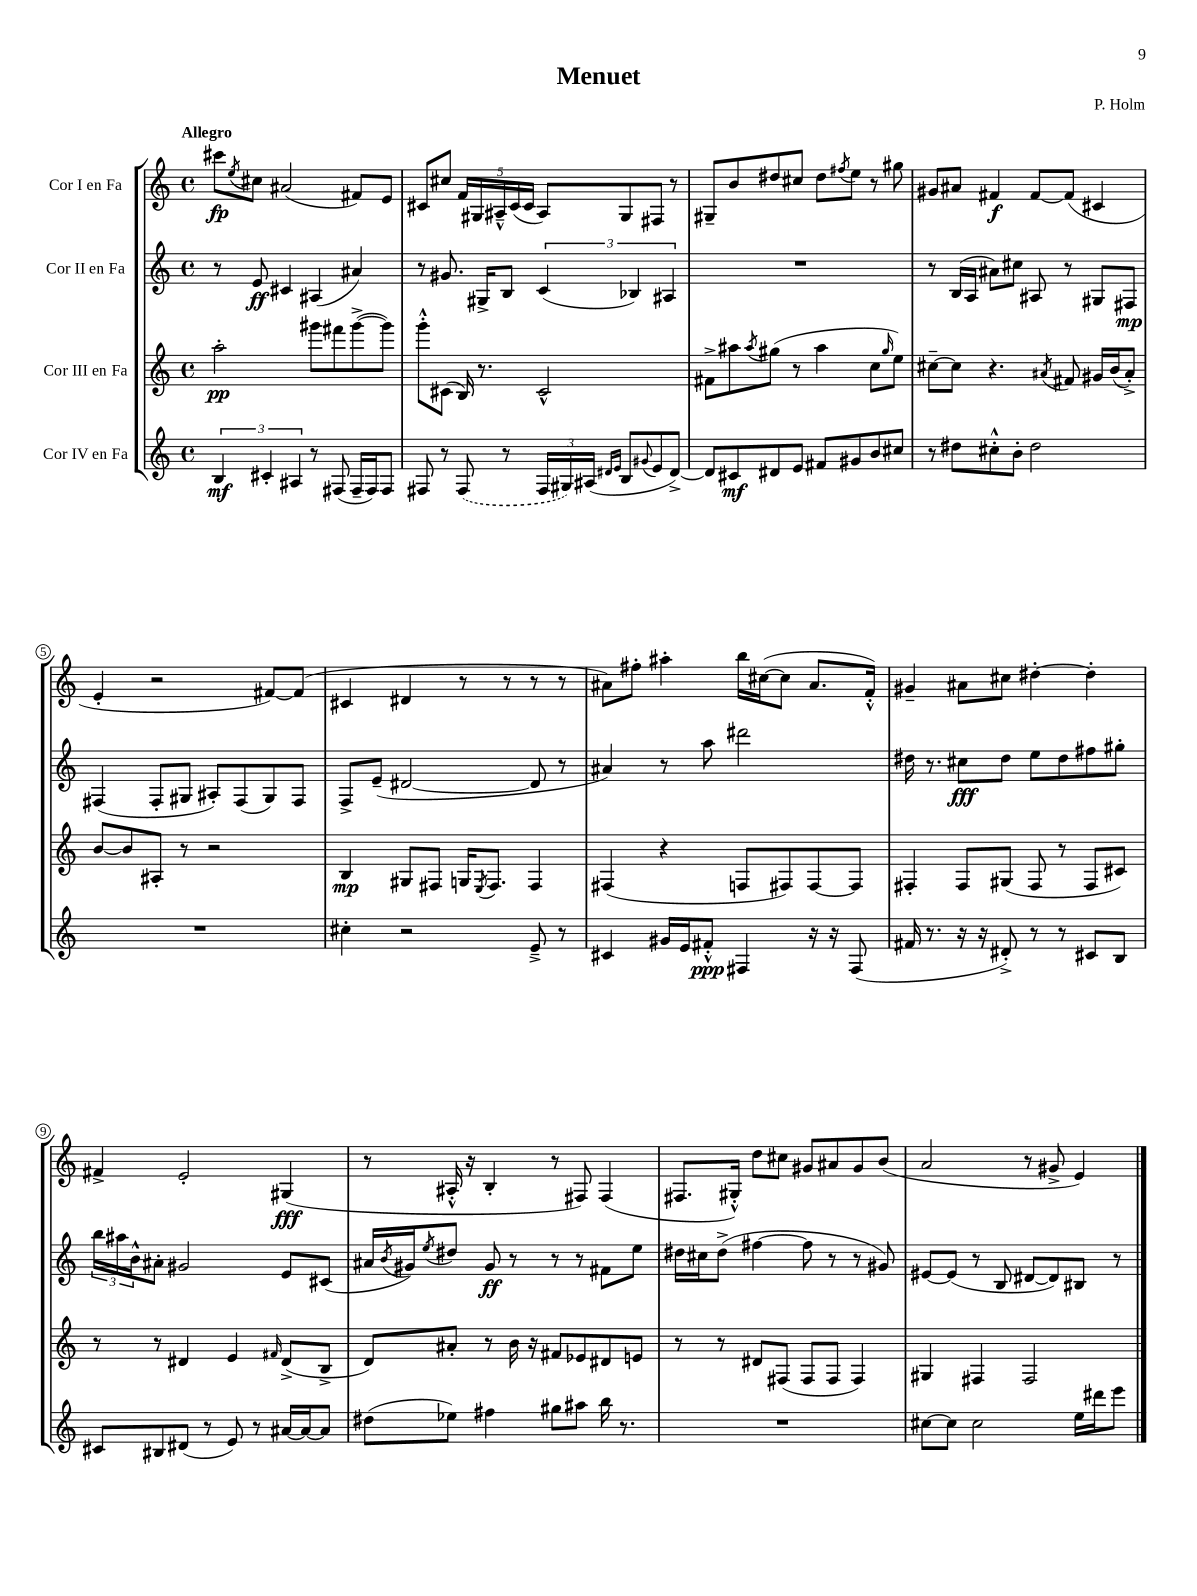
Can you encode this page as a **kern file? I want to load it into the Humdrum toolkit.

**kern	**kern	**kern	**kern
*staff4	*staff3	*staff2	*staff1
*clefG2	*clefG2	*clefG2	*clefG2
*k[]	*k[]	*k[]	*k[]
*M4/4	*M4/4	*M4/4	*M4/4
*met(c)	*met(c)	*met(c)	*met(c)
6B	2aa'	8r	8ccc#
.	.	.	8qee
.	.	8e	8cc#
6c#'	.	.	.
.	.	4c#	(2a#
6A#	.	.	.
8r	8ggg#	(4A#	.
(8F#	8fff#	.	.
16F#~	([8ggg#^	4a#)	8f#)
16F#)	.	.	.
8F#	8ggg#])	.	8e
=	=	=	=
8F#	8ggg'^^	8r	8c#
8r	(8c#	8.g#	8cc#
(8F#	16B)	.	20f
.	.	.	20G#
.	8.r	16G#^	.
.	.	.	20A#~^^
8r	.	8B	.
.	.	.	(20c#
.	.	.	20c#
24F#	2c#^^	(6c	8A#)
24G#)	.	.	.
(24A#	.	.	.
16qqd#	.	.	.
16qqe	.	.	.
8B	.	.	8G#
.	.	6B-)	.
8qqg#	.	.	.
8e	.	.	8F#
.	.	6A#	.
[8d#^)	.	.	8r
=	=	=	=
8d#]	8f#^	1r	8G#~
8c#	8aa#	.	8b
.	8qaa#	.	.
8d#	(8gg#	.	8dd#
8e	8r	.	8cc#
8f#	4aa#	.	8dd#
.	.	.	8qff#
8g#	.	.	8ee
8b	8cc	.	8r
.	16qqgg#	.	.
8cc#	8ee)	.	8gg#
=	=	=	=
8r	[8cc#~	8r	8g#
8dd#	8cc#]	(16B	8a#
.	.	16A	.
8cc#'^^	4.r	8a#)	4f#
8b'	.	8cc#	.
2dd#	.	8A#	[8f#
.	8qa#	.	.
.	8f#	8r	(8f#]
.	16g#	8G#	4c#
.	(16b	.	.
.	8a#'^)	8F#	.
=	=	=	=
1r	[8b	(4F#	4e'
.	8b]	.	.
.	8A#'	8F#'	2r
.	8r	8G#	.
.	2r	8A#')	.
.	.	(8F#	.
.	.	8G#)	[8f#)
.	.	8F#	(8f#]
=	=	=	=
4cc#'	4B	8F^	4c#
.	.	(8e~	.
2r	8G#	[2d#	4d#
.	8F#	.	.
.	16G	.	8r
.	8qE	.	.
.	8.F#	.	.
.	.	.	8r
8e~^	4F#	8d#]	8r
8r	.	8r	8r
=	=	=	=
4c#	(4F#	4a#)	8a#)
.	.	.	8ff#'
16g#	4r	8r	4aa#'
16e	.	.	.
8f#'^^	.	8aa	.
4F#	8F	2ddd#	16bb
.	.	.	([16cc#
.	8F#)	.	8cc#]
16r	[8F#	.	8.a#
16r	.	.	.
(8F#	8F#]	.	.
.	.	.	16f'^^)
=	=	=	=
16f#	4F#'	16dd#	4g#~
8.r	.	8.r	.
16r	8F#	8cc#	8a#
16r	.	.	.
8d#'^)	(8G#	8dd#	8cc#
8r	8F#	8ee	[4dd#'
8r	8r	8dd#	.
8c#	8F#	8ff#	4dd#']
8B	8c#)	8gg#'	.
=	=	=	=
8c#	8r	24bb	4f#^
.	.	24aa#	.
.	.	24b^^	.
8B#	8r	8a#'	.
(8d#	4d#	2g#	2e'
8r	.	.	.
8e)	4e	.	.
8r	.	.	.
.	16qqf#	.	.
[16a#	(8d#^	8e	(4G#
16a#_	.	.	.
8a#]	8B^	(8c#	.
=	=	=	=
(8dd#	8d)	16a#	8r
.	.	8qb	.
.	.	16g#)	.
.	.	8qee	.
8ee-)	8a#'	8dd#	16A#'^^
.	.	.	16r
4ff#	8r	8g#	4B'
.	16b	8r	.
.	16r	.	.
8gg#	8f#	8r	8r
8aa#	8e-	8r	8F#)
16bb	8d#	8f#	(4F#
8.r	.	.	.
.	8e	8ee	.
=	=	=	=
1r	8r	16dd#	8.F#
.	.	16cc#	.
.	8r	(8dd#^	.
.	.	.	16G#'^^)
.	8d#	[4ff#	8dd
.	(8F#	.	8cc#
.	8F#	8ff#]	8g#
.	8F#	8r	8a#
.	4F#)	8r	8g#
.	.	8g#)	(8b
=	=	=	=
[8cc#	4G#	[8e#	2a
8cc#]	.	(8e#]	.
2cc#	4F#	8r	.
.	.	8B	.
.	2F#	[8d#	8r
.	.	8d#])	8g#^
16ee	.	8B#	4e)
16ddd#	.	.	.
8eee	.	8r	.
==	==	==	==
*-	*-	*-	*-
